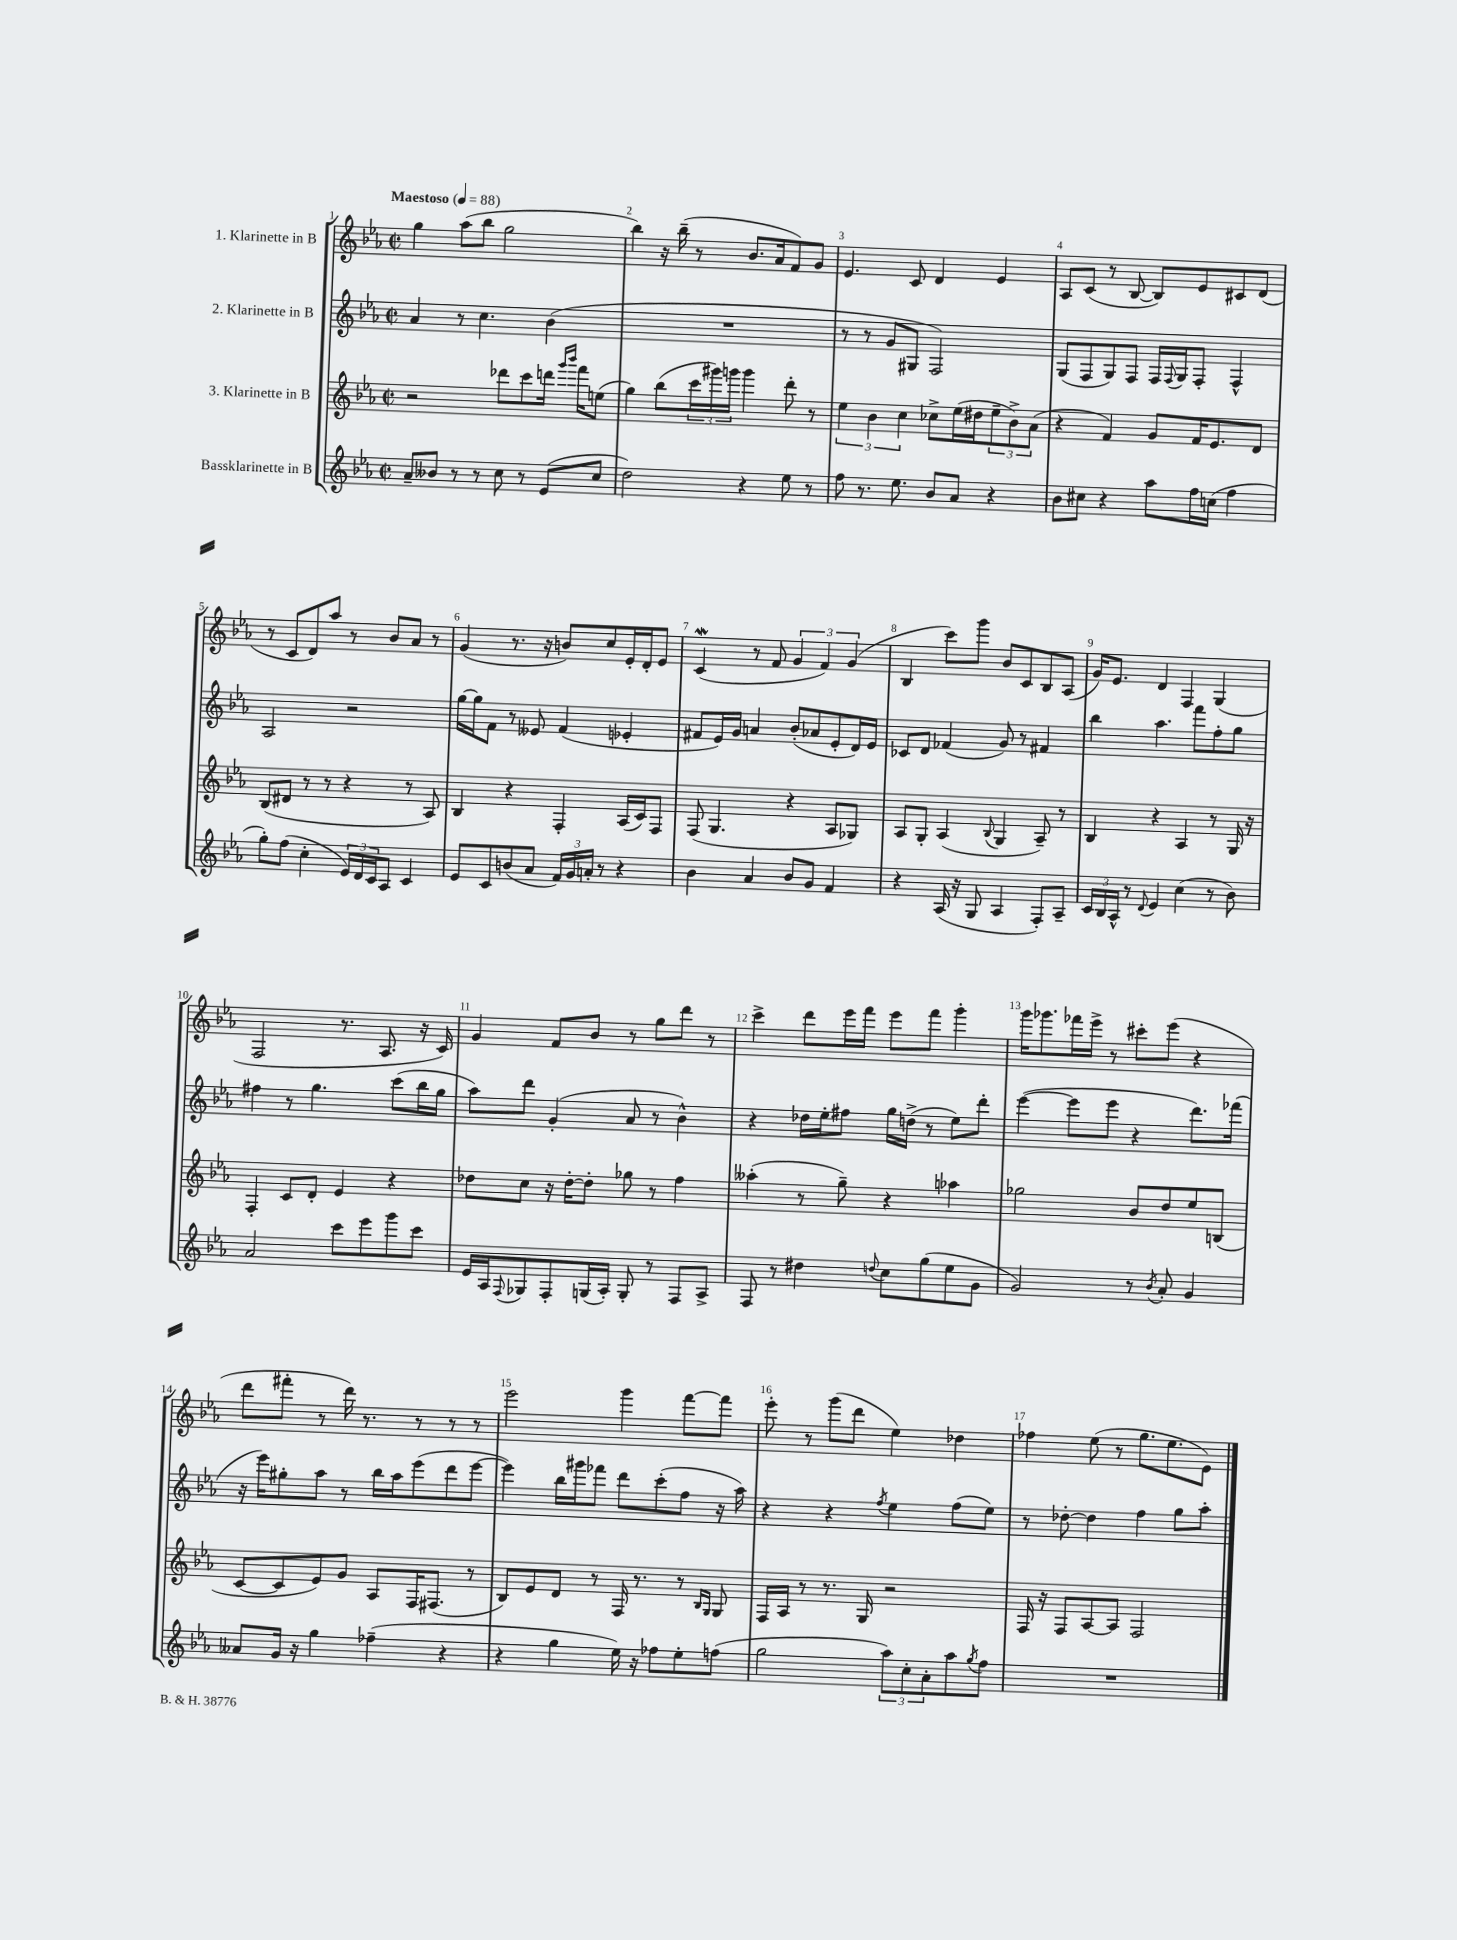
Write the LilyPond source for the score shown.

<<
\new StaffGroup <<
\new Staff = "s0" \with { instrumentName = "1. Klarinette in B" } {
    \clef treble \key ees \major \defaultTimeSignature \time 2/2 \tempo "Maestoso" 4 = 88
    g''4 aes''8( bes''8 g''2 |
    bes''4) r16 bes''16--( r8 bes'8. aes'16 f'8) g'8 |
    ees'4. c'8 d'4 ees'4 |
    aes8 c'8( r8 bes8~ bes8) ees'8 cis'8 d'8( |
    r8 c'8 d'8) aes''8 r8 bes'8 aes'8 r8 |
    g'4( r8. r16 b'8) c''8 ees'16-. d'16-. ees'8 |
    c'4\mordent( r8 f'8 \tuplet 3/2 { g'4 f'4) g'4( } |
    bes4 c'''8) g'''8 bes'8 c'8 bes8 aes8( |
    g'16) ees'8. d'4 f4 g4( |
    f2 r8. aes8. r16 c'16) |
    g'4 f'8 bes'8 r8 g''8 d'''8 r8 |
    c'''4-> d'''8 ees'''16 f'''16 ees'''8 f'''8 g'''4-. |
    g'''16 ges'''8. fes'''16 ees'''16-> r8 cis'''8-. ees'''8( r4 |
    d'''8 fis'''8-. r8 d'''16) r8. r8 r8 r8 |
    ees'''2 g'''4 f'''8~ f'''8 |
    ees'''8-. r8 g'''8( d'''8 ees''4) des''4 |
    fes''4 ees''8( r8 g''8. ees''8. ees'8) \bar "|." |
}
\new Staff = "s1" \with { instrumentName = "2. Klarinette in B" } {
    \clef treble \key ees \major \defaultTimeSignature \time 2/2
    aes'4 r8 c''4. bes'4( |
    R1 |
    r8 r8 g'8 gis8 f2) |
    g8( f8 g8) f8 f16 \appoggiatura { f8 } g16 f8-. f4-^ |
    aes2 r2 |
    g''16~ g''16 f'8 r8 eeses'8 f'4( ees'4-. |
    fis'8 ees'16) g'16 a'4 bes'8-.( aes'8 ees'8-. d'16) ees'16 |
    ces'8 d'8 fes'4( g'8) r8 fis'4 |
    bes''4 aes''4. f'''8 f''8-. g''8 |
    fis''4 r8 g''4. c'''8( bes''16 g''16 |
    aes''8) d'''8 g'4-.( aes'8 r8 bes'4-^) |
    r4 des''16 ees''16-. fis''8 g''16 d''16->( r8 ees''8) d'''8-. |
    ees'''4~( ees'''8 ees'''8 r4 d'''8.) fes'''16( |
    r16 ees'''16) gis''8-. aes''8 r8 bes''16 aes''16 ees'''8( d'''8 ees'''8~ |
    ees'''4) bes''16 gis'''16 fes'''8 d'''8 c'''8-.( f''8 r16 aes''16) |
    r4 r4 \acciaccatura { f''8 } ees''4 f''8( ees''8) |
    r8 des''8~-. des''4 f''4 g''8 aes''8-. \bar "|." |
}
\new Staff = "s2" \with { instrumentName = "3. Klarinette in B" } {
    \clef treble \key ees \major \defaultTimeSignature \time 2/2
    r2 des'''8 c'''8 d'''16 \grace { g'''16 bes'''16 } f'''16 e''8( |
    g''4) bes''8( \tuplet 3/2 { c'''16 gis'''16) g'''16 } g'''4 d'''8-. r8 |
    \tuplet 3/2 { ees''4 bes'4 c''4 } ces''8-> ees''16( dis''16 \tuplet 3/2 { ees''8-- bes'8->) aes'8( } |
    r4 f'4) g'8 f'16 ees'8. d'8 |
    bes8( dis'8 r8 r8 r4 r8 aes8) |
    bes4 r4 f4-. aes16( c'16) f8 |
    f8( g4. r4 aes8 ges8) |
    aes8 g8-. aes4( \appoggiatura { bes8 } g4 aes8--) r8 |
    bes4 r4 aes4 r8 g16 r16 |
    f4-. c'8 d'8-. ees'4 r4 |
    des''8 c''8 r16 des''16~-. des''8-. ges''8 r8 f''4 |
    aeses''4-.( r8 g''8--) r4 aes''4 |
    ges''2 bes'8 d''8 ees''8 b8( |
    c'8~ c'8 ees'8) g'8 aes8 f16 fis8.( r8 |
    bes8) ees'8 d'8 r8 f16 r8. r8 \grace { bes16 g16 } g8 |
    f16 aes16 r8 r8. g16 r2 |
    f16 r16 f8 aes8~ aes8 f2 \bar "|." |
}
\new Staff = "s3" \with { instrumentName = "Bassklarinette in B" } {
    \clef treble \key ees \major \defaultTimeSignature \time 2/2
    aes'8-- beses'8 r8 r8 c''8 r8 ees'8( c''8 |
    d''2) r4 ees''8 r8 |
    f''8 r8. ees''8. bes'8 aes'8 r4 |
    bes'8 cis''8 r4 aes''8 f''16 c''16( f''4 |
    g''8-.) f''8( c''4-. \tuplet 3/2 { ees'16) d'16 c'16 } aes8 c'4 |
    ees'8 c'8 b'8( aes'8 \tuplet 3/2 { f'16) g'16 a'16-. } r8 r4 |
    bes'4 aes'4 bes'8 g'8 f'4 |
    r4 aes16( r16 g8 aes4 f8-.) aes8-- |
    \tuplet 3/2 { c'16 bes16 aes16-^ } r8 \appoggiatura { d'8 } ees'4 c''4( r8 bes'8) |
    aes'2 c'''8 ees'''8 g'''8 c'''8 |
    ees'16 aes16 \appoggiatura { f8 } ges8 f8-. g16( aes16-.) g8-. r8 f8 aes8-> |
    f8 r8 dis''4 \appoggiatura { d''8 } c''8 g''8( ees''8 g'8 |
    g'2) r8 \acciaccatura { bes'8 } aes'8-. g'4 |
    aeses'8 g'16 r16 g''4 fes''4--( r4 |
    r4 g''4 ees''16) r16 fes''8 ees''8-. f''8( |
    g''2 \tuplet 3/2 { aes''8) c''8-. aes'8-. } aes''8 \acciaccatura { g''8 } f''8 |
    R1 \bar "|." |
}
>>
>>
\layout { \context { \Score \override BarNumber.break-visibility = ##(#f #t #t) barNumberVisibility = #all-bar-numbers-visible } }
